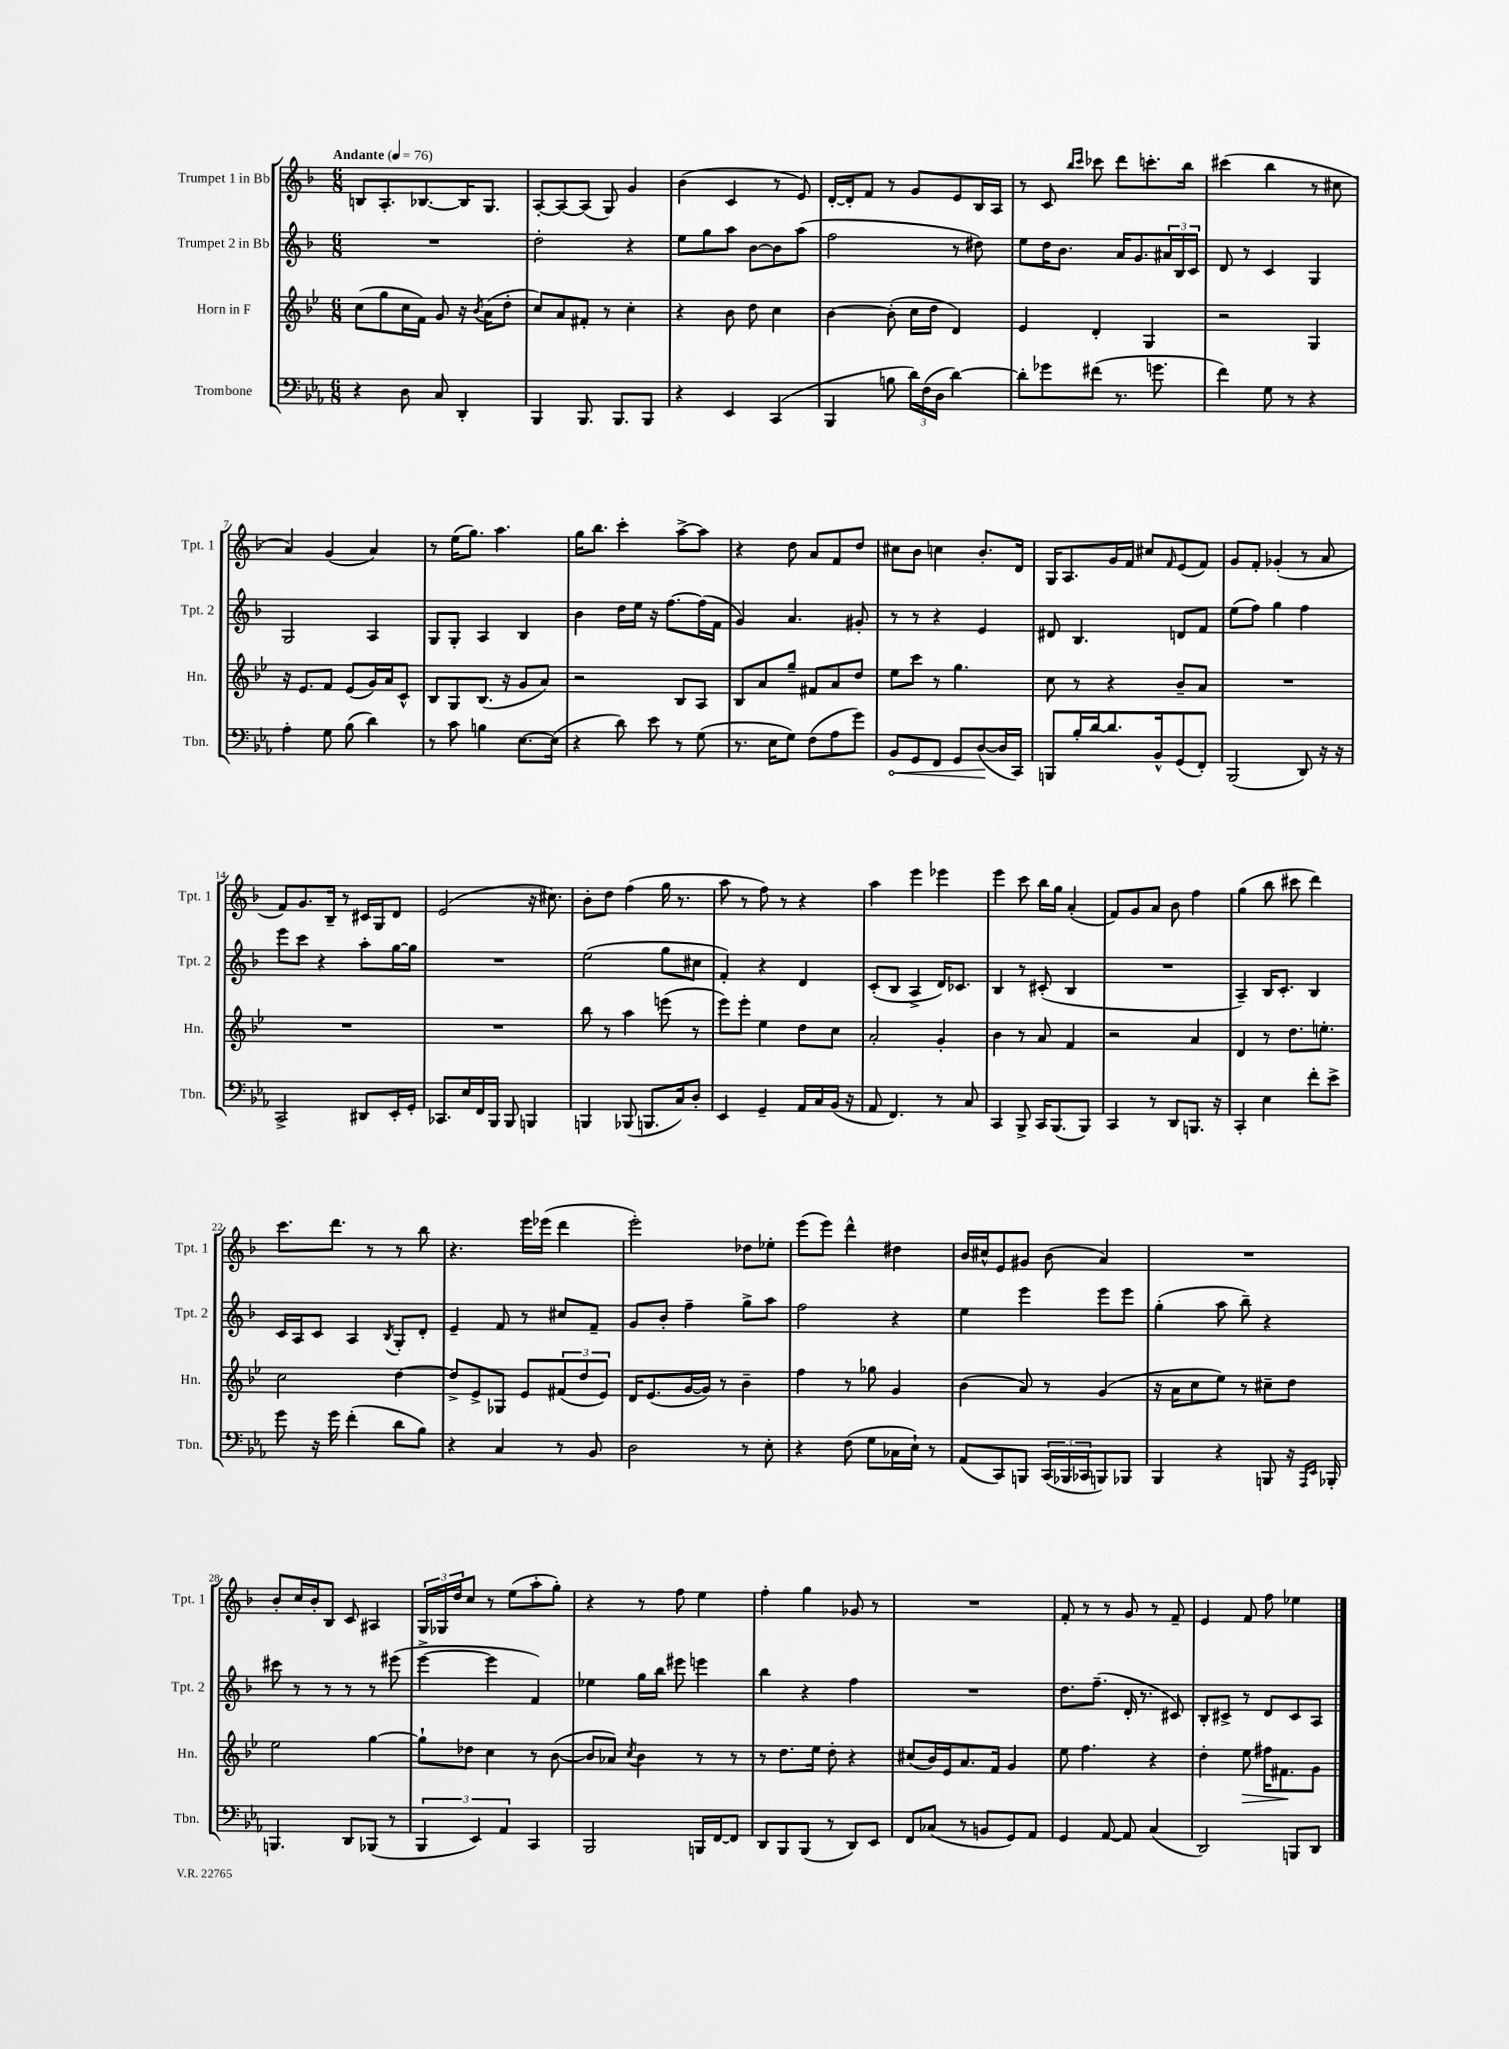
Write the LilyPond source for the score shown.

<<
\new StaffGroup <<
\new Staff = "s0" \with { instrumentName = "Trumpet 1 in Bb" shortInstrumentName = "Tpt. 1" } {
    \clef treble \key f \major \numericTimeSignature \time 6/8 \tempo "Andante" 4 = 76
    b8 a8.-. bes8.~ bes16 g8. |
    a8~-. a8~ a8( g8) g'4 |
    bes'4( c'4 r8 e'8) |
    d'16~-. d'16-. f'8 r8 g'8 e'8 bes16 a16 |
    r8 c'8 \grace { bes''16 c'''16 } ces'''8 d'''8 c'''8.-. bes''16 |
    cis'''4( bes''4 r8 cis''8 |
    a'4) g'4( a'4) |
    r8 e''16( g''8.) a''4. |
    g''16 bes''8. c'''4-. a''8~-> a''8 |
    r4 d''8 a'8 f'8 d''8 |
    cis''8 bes'8 c''4 bes'8.-. d'16 |
    g16 a8. g'16 f'16 cis''8 \grace { f'16 } e'8( f'8) |
    g'8 f'8-. ges'4-.( r8 a'8 |
    f'8) g'8. bes16-- r8 cis'16 g16 d'8 |
    e'2( r16 cis''8.) |
    bes'8-. d''8 f''4( g''16 r8. |
    a''8 r8 f''8) r8 r4 |
    a''4 e'''4 ees'''4 |
    e'''4 c'''8 bes''16 g''16 a'4-.( |
    f'8) g'8 a'8 bes'8 f''4 |
    g''4( bes''8 cis'''8 d'''4) |
    c'''8. d'''8. r8 r8 bes''8 |
    r4. e'''16 ees'''16( d'''4 |
    e'''2-.) des''8 ees''8-. |
    e'''8( e'''8) d'''4-^ dis''4 |
    bes'16 cis''16-^ e'8 gis'8 bes'8( a'4) |
    R2. |
    bes'8-. c''16 bes'16-. bes8 c'8 ais4 |
    \tuplet 3/2 { g16 ges16 d''16 } c''8 r8 e''8( a''8-. g''8-.) |
    r4 r8 f''8 e''4 |
    f''4-. g''4 ges'8 r8 |
    R2. |
    f'8-. r8 r8 g'8 r8 f'8-- |
    e'4 f'8 f''8 ees''4 \bar "|." |
}
\new Staff = "s1" \with { instrumentName = "Trumpet 2 in Bb" shortInstrumentName = "Tpt. 2" } {
    \clef treble \key f \major \numericTimeSignature \time 6/8
    R2. |
    d''2-. r4 |
    e''8 g''8 a''8 bes'8~ bes'8 a''8( |
    f''2 r8 dis''8) |
    e''8 d''16 bes'8. a'16 g'8. \tuplet 3/2 { ais'16 bes16 c'16 } |
    d'8 r8 c'4 g4 |
    g2 a4 |
    g8 g8-. a4 bes4 |
    bes'4 d''16 e''16 r16 f''8.~ f''16( f'16 |
    g'4) a'4. gis'8-. |
    r8 r8 r4 e'4 |
    dis'8 bes4. d'8 f'8 |
    e''8( f''8) g''4 f''4 |
    e'''8 c'''8 r4 a''8-. g''16~ g''16 |
    R2. |
    e''2( g''8 cis''8 |
    f'4-.) r4 d'4 |
    c'8-.( bes8 a4-> d'16) ces'8. |
    bes4 r8 cis'8-.( bes4 |
    R2. |
    a4--) bes16 c'8.-. bes4 |
    c'16 a16 c'8 a4 \acciaccatura { bes8 } g8-. d'8-. |
    e'4-- f'8 r8 cis''8 f'8-- |
    g'8 bes'8-. f''4-- g''8-> a''8 |
    f''2 r4 |
    e''4 e'''4 e'''8 e'''8 |
    g''4-.( a''8 bes''8--) r4 |
    cis'''8 r8 r8 r8 r8 eis'''8( |
    e'''4~-> e'''4 f'4) |
    ees''4 g''16 bes''16 eis'''8 e'''4 |
    bes''4 r4 f''4 |
    R2. |
    d''8. f''8.--( d'16-. r8. cis'8) |
    bes8-. cis'8-> r8 d'8 cis'8 a8 \bar "|." |
}
\new Staff = "s2" \with { instrumentName = "Horn in F" shortInstrumentName = "Hn." } {
    \clef treble \key bes \major \numericTimeSignature \time 6/8
    c''8( g''8 c''16 f'16) g'8 r16 \acciaccatura { bes'8 } a'16( d''8-. |
    c''8) a'8 fis'8-. r8 c''4-. |
    r4 bes'8 d''8 c''4 |
    bes'4~ bes'8-.( c''16 d''16 d'4) |
    ees'4 d'4-. g4 |
    r2 g4 |
    r16 ees'8. f'8 ees'8( g'16) a'16 c'8-^ |
    bes8 g8 bes8.( r16 g'8 a'8) |
    r2 bes8 a8 |
    bes8 a'8 g''8-- fis'8 a'8 d''8 |
    ees''8 c'''8 r8 g''4. |
    c''8 r8 r4 bes'8-- a'8 |
    R2. |
    R2. |
    R2. |
    bes''8 r8 a''4 e'''8( r8 |
    ees'''8) ees'''8-. ees''4 d''8 c''8 |
    a'2-. g'4-. |
    bes'4 r8 a'8 f'4 |
    r2 a'4 |
    d'4 r8 d''8. e''8.-. |
    c''2 d''4~ |
    d''8-> ees'8-> ges8 ees'8 \tuplet 3/2 { fis'8( d''8 ees'8) } |
    d'16 ees'8.( g'16~ g'16) r8 bes'4-- |
    f''4 r8 ges''8 g'4 |
    bes'4( a'8) r8 g'4( |
    r16 a'16 c''8 ees''8) r8 cis''8-- d''8 |
    ees''2 g''4~ |
    g''8-! des''8 c''4 r8 bes'8~( |
    bes'8 aes'8) \acciaccatura { c''8 } bes'4 r8 r8 |
    r8 d''8. ees''16 d''8-. r4 |
    cis''8( bes'16) ees'16 a'8. f'16 g'4 |
    ees''8 f''4. r4 |
    d''4-. ees''8\> fis''16 fis'8.\! g'8 \bar "|." |
}
\new Staff = "s3" \with { instrumentName = "Trombone" shortInstrumentName = "Tbn." } {
    \clef bass \key ees \major \numericTimeSignature \time 6/8
    r4 d8 c8 d,4-. |
    bes,,4 bes,,8. bes,,8. bes,,8 |
    r4 ees,4 c,4( |
    bes,,4 b8 \tuplet 3/2 { d'16) f16( d16 } d'4~) |
    d'8-. ges'8 fis'8( r8. g'8. |
    f'4) g8 r8 r4 |
    aes4-. g8 bes8( d'4) |
    r8 c'8 b4 ees8.~ ees16( |
    r4 d'8) ees'8 r8 g8( |
    r8. ees16 g8) f8( aes8 g'8) |
    \once \override Hairpin.circled-tip = ##t bes,8\< g,8 f,8 g,8 d8~\!( d16 c,16) |
    b,,8 bes16-. d'16~ d'8. bes,16-^ g,8( f,8-.) |
    bes,,2( d,8) r16 r16 |
    c,2-> dis,8 ees,16-. g,16-. |
    ces,8. ees16 f,16 bes,,16 bes,,8 b,,4 |
    b,,4 bes,,8( b,,8. c16) d8-. |
    ees,4 g,4-- aes,16 c16 bes,16( r16 |
    aes,8 f,4.) r8 c8 |
    c,4 bes,,8-> c,16 bes,,8.( bes,,8) |
    c,4 r8 d,8 b,,8. r16 |
    c,4-. ees4 f'8-. ees'8-> |
    g'8 r16 g'16 f'4-.( d'8 bes8) |
    r4 c4 r8 bes,8 |
    d2 r8 ees8-. |
    r4 f8( g8 ces16 ees16-!) r8 |
    aes,8( c,8) b,,8 \tuplet 3/2 { c,16( bes,,16 ces,16 } b,,8) bes,,8 |
    bes,,4 r4 b,,8 r16 \grace { aes,,16 ees,16 } bes,,16-. |
    b,,4. d,8 bes,,8( r8 |
    \tuplet 3/2 { bes,,4 ees,4) aes,4 } c,4 |
    bes,,2 b,,16 f,16~ f,8 |
    d,8 bes,,8 bes,,8( r8 d,8) ees,8 |
    f,8 ces8( r8 b,8 g,8) aes,8 |
    g,4 aes,8~ aes,8 c4( |
    d,2) b,,8 d,8 \bar "|." |
}
>>
>>
